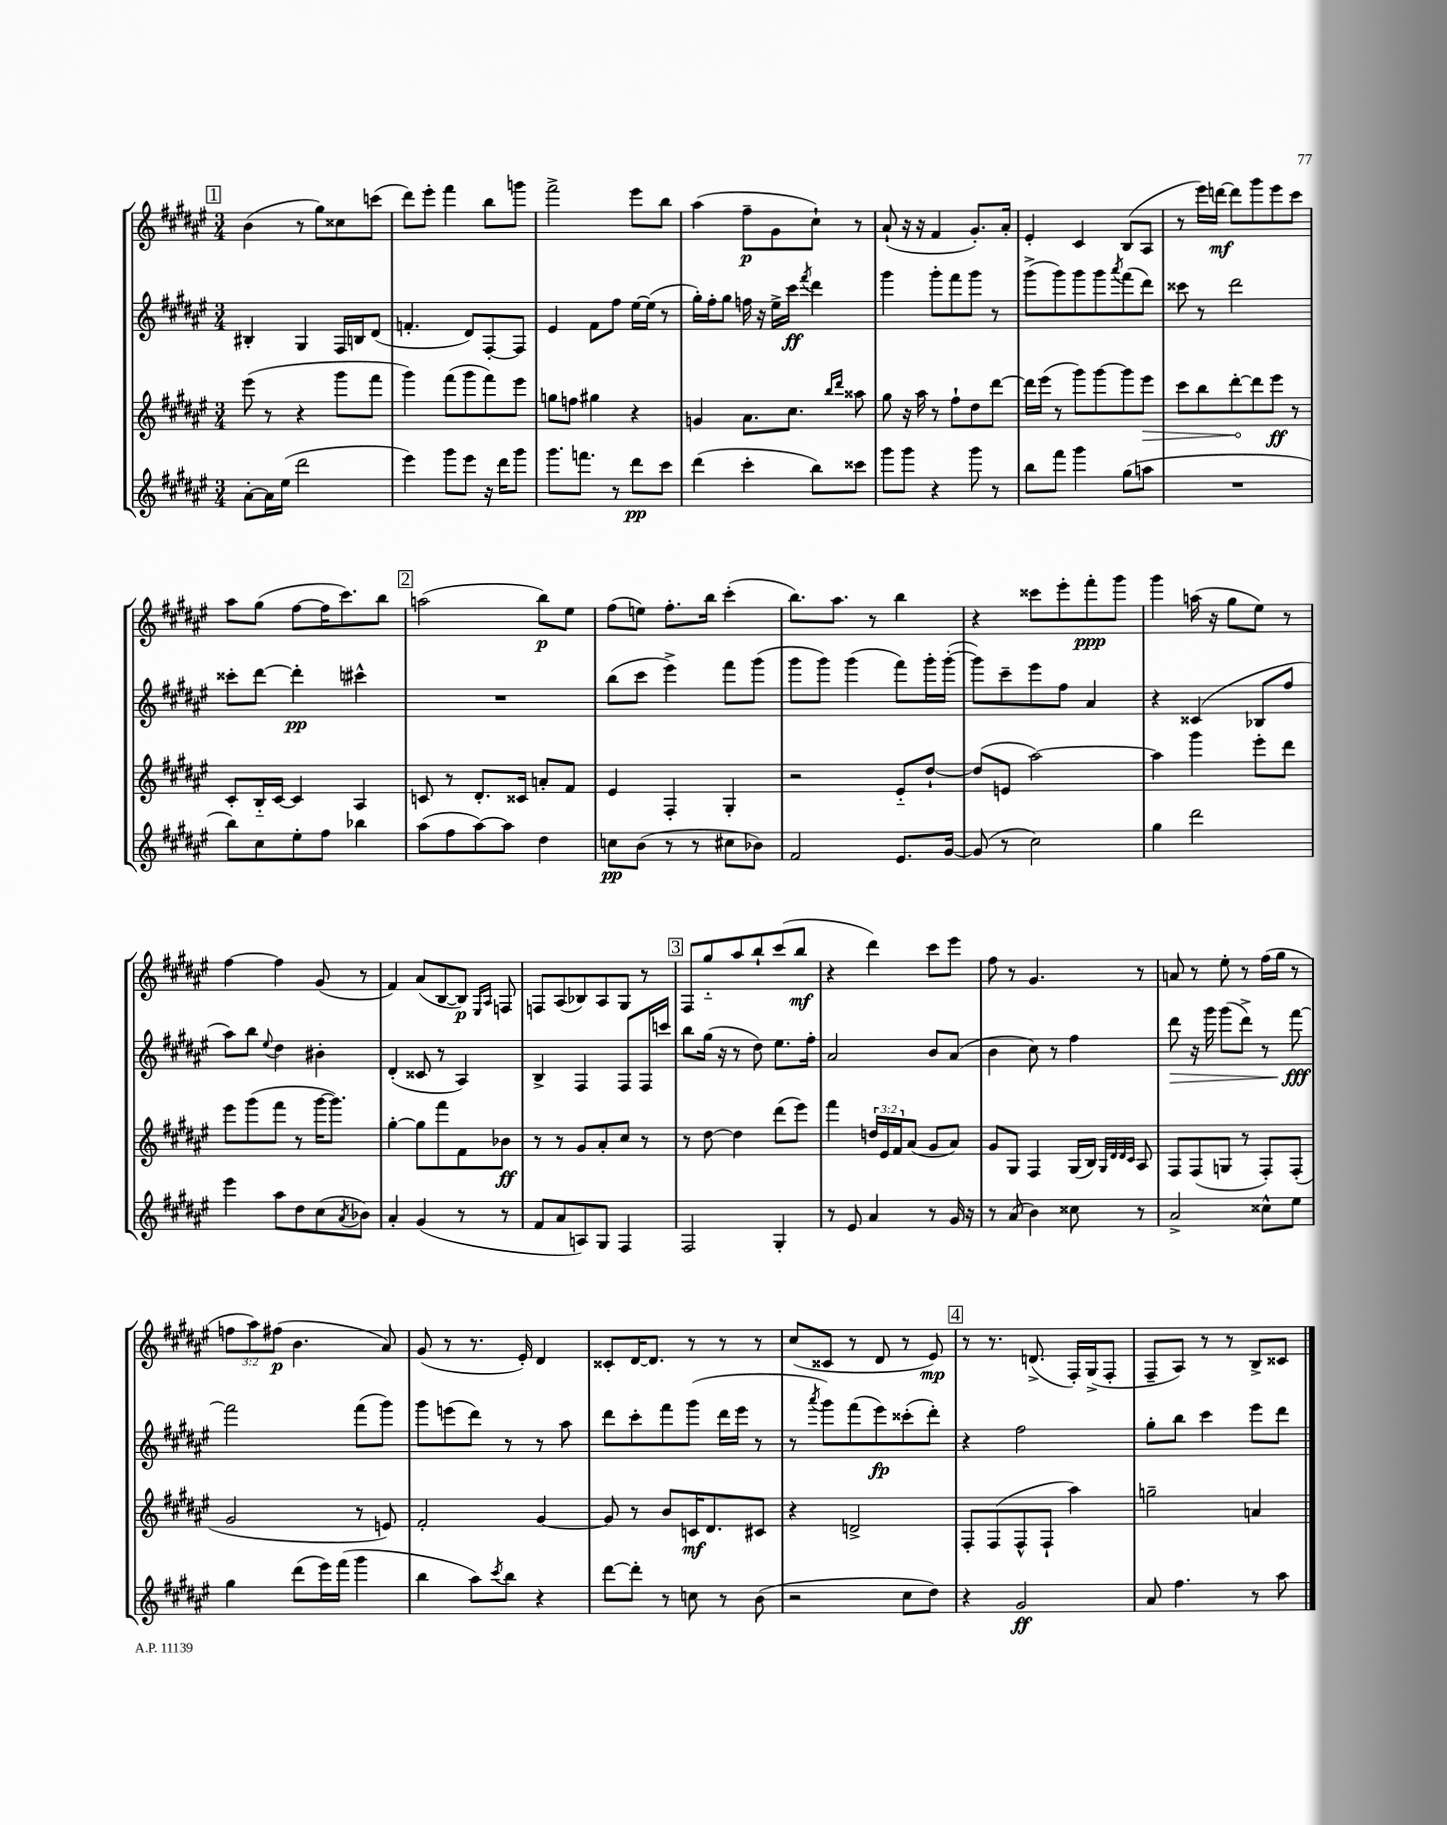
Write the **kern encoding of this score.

**kern	**kern	**kern	**kern
*staff4	*staff3	*staff2	*staff1
*clefG2	*clefG2	*clefG2	*clefG2
*k[f#c#g#d#a#e#]	*k[f#c#g#d#a#e#]	*k[f#c#g#d#a#e#]	*k[f#c#g#d#a#e#]
*M3/4	*M3/4	*M3/4	*M3/4
[8a#'	(8eee#	4B#'	(4b
16a#]	8r	.	.
(16ee#	.	.	.
2ddd#	4r	4G#	8r
.	.	.	8gg#)
.	8ggg#	16F#	8cc##
.	.	16B	.
.	8fff#	(8d#	(8ccc
=	=	=	=
4eee#)	4ggg#)	4.f'	8ddd#)
.	.	.	8eee#'
8ggg#	(8fff#	.	4fff#
8eee#	8ggg#	8d#)	.
16r	8fff#)	[8F#'	8bb
16ddd#	.	.	.
8ggg#	8eee#	8F#]	8ggg
=	=	=	=
8.ggg#	8gg	4e#	2fff#^
.	8ff	.	.
8.fff	.	.	.
.	4gg#	8f#	.
8r	.	8ff#	.
8ddd#	4r	[16ee#	8eee#
.	.	(16ee#]	.
8ccc#	.	8r	8bb
=	=	=	=
(4ddd#	4g	16gg#')	(4aa#
.	.	16ff#'	.
.	.	8gg#	.
4ccc#'	8.a#	16ff	8ff#~
.	.	16r	.
.	.	16ee#^	8g#
.	8.cc#	16ccc#	.
.	.	8qfff#	.
8bb)	.	4ddd#	8cc#`)
.	16qqbb	.	.
.	16qqddd#	.	.
8ccc##	8aa##	.	8r
=	=	=	=
8ggg#	8gg#	4ggg#	(8a#`
8ggg#	16r	.	16r
.	16aa#	.	16r
4r	8r	8ggg#'	4f#
.	8ff#`	8fff#	.
8ggg#	8dd#	8ggg#	8.g#')
8r	[8ddd#	8r	.
.	.	.	16a#'
=	=	=	=
8bb	16ddd#]	(8ggg#^	4e#'
.	(16eee#	.	.
8fff#	8r	8ggg#)	.
4ggg#	8ggg#)	8ggg#	4c#
.	[8ggg#	8ggg#	.
.	.	8qaaa#	.
(8gg#	8ggg#]	(8fff#	(8B
8aa	8eee#	8ddd#)	8A#
=	=	=	=
2.r	8ccc#	8ccc##	8r
.	8bb	8r	16eee#)
.	.	.	[16ddd
.	[8ddd#'	2ddd#	8ddd]
.	8ddd#]	.	8ggg#
.	8eee#	.	8eee#
.	8r	.	8ccc#
=	=	=	=
8bb)	8c#'	8ccc##'	8aa#
8cc#	16B'~	[8ddd#	(8gg#
.	[16c#	.	.
8ee#'	4c#]	4ddd#']	[8ff#
8ff#	.	.	16ff#]
.	.	.	8.ccc#)
4bb-	4A#	4ccc#^^	.
.	.	.	8bb
=	=	=	=
(8aa#	8c	2.r	(2aa
8ff#	8r	.	.
[8aa#)	8.d#'	.	.
8aa#]	.	.	.
.	16c##	.	.
4dd#	8a'	.	8bb)
.	8f#	.	8ee#
=	=	=	=
8cc	4e#	(8bb	(8ff#
(8b	.	8ccc#	8ee)
8r	4F#'	4eee#^)	8.ff#'
8r	.	.	.
.	.	.	16bb
8cc#	4G#'	8fff#	(4ccc#'
8b-)	.	(8ggg#	.
=	=	=	=
2f#	2r	8ggg#	8.bb)
.	.	8ggg#)	.
.	.	.	8.aa#
.	.	(4ggg#	.
.	.	.	8r
8.e#	8e#'~	8fff#)	4bb
.	[8dd#`	16ggg#'	.
[16g#	.	([16ggg#'	.
=	=	=	=
(8g#]	(8dd#]	8ggg#])	4r
8r	8e	8ccc#~	.
2cc#)	[2aa#)	8eee#	8ccc##
.	.	8ff#	8eee#'
.	.	4a#	8fff#'
.	.	.	8ggg#
=	=	=	=
4gg#	4aa#]	4r	4ggg#
2ddd#	4ggg#	(4c##	(16aa
.	.	.	16r
.	.	.	8gg#
.	8eee#'	8B-	8ee#)
.	8ddd#	8ff#	8r
=	=	=	=
4eee#	8eee#	8aa#)	[4ff#
.	(8ggg#	8bb	.
.	.	8qqee#	.
8aa#	8fff#	4dd#	4ff#]
8dd#	8r	.	.
(8cc#	[16ggg#	4b#'	(8g#
.	8.ggg#])	.	.
8qa#	.	.	.
8b-)	.	.	8r
=	=	=	=
4a#'	[4gg#'	(4d#'	4f#)
(4g#	8gg#]	8c##	(8a#
.	8fff#	8r	[8B
8r	8f#	4A#)	8B])
.	.	.	16qqE#
.	.	.	16qqA#
8r	8b-	.	8F
=	=	=	=
8f#	8r	4B^	8F
8a#	8r	.	(8A#
8A)	8g#	4F#	8B-)
8G#	8a#'	.	8A#
4F#	8cc#	8F#	8G#
.	8r	16F#	8r
.	.	16ccc	.
=	=	=	=
2F#	8r	8bb	8F#
.	[8dd#	(16gg#	8gg#'~
.	.	16r	.
.	4dd#]	8r	8aa#
.	.	8dd#)	8bb`
4G#'	(8ddd#	8.ee#	(8ccc#
.	8eee#)	.	8bb
.	.	16ff#'	.
=	=	=	=
8r	4fff#	2a#	4r
8e#	.	.	.
4a#	24dd	.	4ddd#)
.	24e#	.	.
.	24f#	.	.
.	(8a#	.	.
8r	8g#	8b	8ccc#
16g#	8a#)	(8a#	8eee#
16r	.	.	.
=	=	=	=
8r	8g#	4b	8ff#
(8a#	8G#	.	8r
4b)	4F#	8cc#)	4.g#
.	.	8r	.
8cc##	(16G#	4ff#	.
.	16B)	.	.
.	32qqG#	.	.
.	32qqd#	.	.
.	32qqd#	.	.
.	32qqc#	.	.
8r	8A#	.	8r
=	=	=	=
2a#^	8F#	8ddd#	8a
.	(8F#	16r	8r
.	.	16ggg#	.
.	8G	(8ggg#	8ee#'
.	8r	8ddd#^)	8r
8cc##^^	8F#')	8r	(16ff#
.	.	.	16gg#
8ee#	(8F#'	[8fff#	8r
=	=	=	=
4gg#	2g#	2fff#]	12ff
.	.	.	12aa#)
.	.	.	(12ff#
(8ddd#	.	.	4.b
16eee#)	.	.	.
(16fff#	.	.	.
4ggg#	8r	(8fff#	.
.	8e)	8ggg#)	8a#)
=	=	=	=
4bb	2f#'	8ggg#	(8g#
.	.	(8eee	8r
8aa#)	.	8ddd#)	8.r
8qccc#	.	.	.
8bb	.	8r	.
.	.	.	16e#')
4r	[4g#	8r	4d#
.	.	8aa#	.
=	=	=	=
[8ddd#	8g#]	8ddd#	8c##'
8ddd#']	8r	8ccc#'	[16d#
.	.	.	8.d#]
8r	8b	8fff#	.
8cc	16c	(8ggg#	8r
.	8.d#	.	.
8r	.	16ddd#	8r
.	.	16eee#	.
(8b	8c#	8r	8r
=	=	=	=
2r	4r	8r	(8cc#
.	.	8qaaa#	.
.	.	8ggg#)	8c##
.	2d^	(8fff#	8r
.	.	8eee#)	8d#
8cc#	.	(8ccc##'	8r
8dd#)	.	8ddd#')	8e#)
=	=	=	=
4r	8F#'	4r	8r
.	(8F#	.	8.r
2g#	8F#^^	2ff#	.
.	.	.	(8.d^
.	8F#`	.	.
.	4aa#)	.	16F#')
.	.	.	(16G#^
.	.	.	8F#'
=	=	=	=
8a#	2gg~	8gg#'	8F#~
4.ff#	.	8bb	8A#)
.	.	4ccc#	8r
.	.	.	8r
8r	4a	8eee#	8B^
8aa#	.	8ddd#	8c##
==	==	==	==
*-	*-	*-	*-
